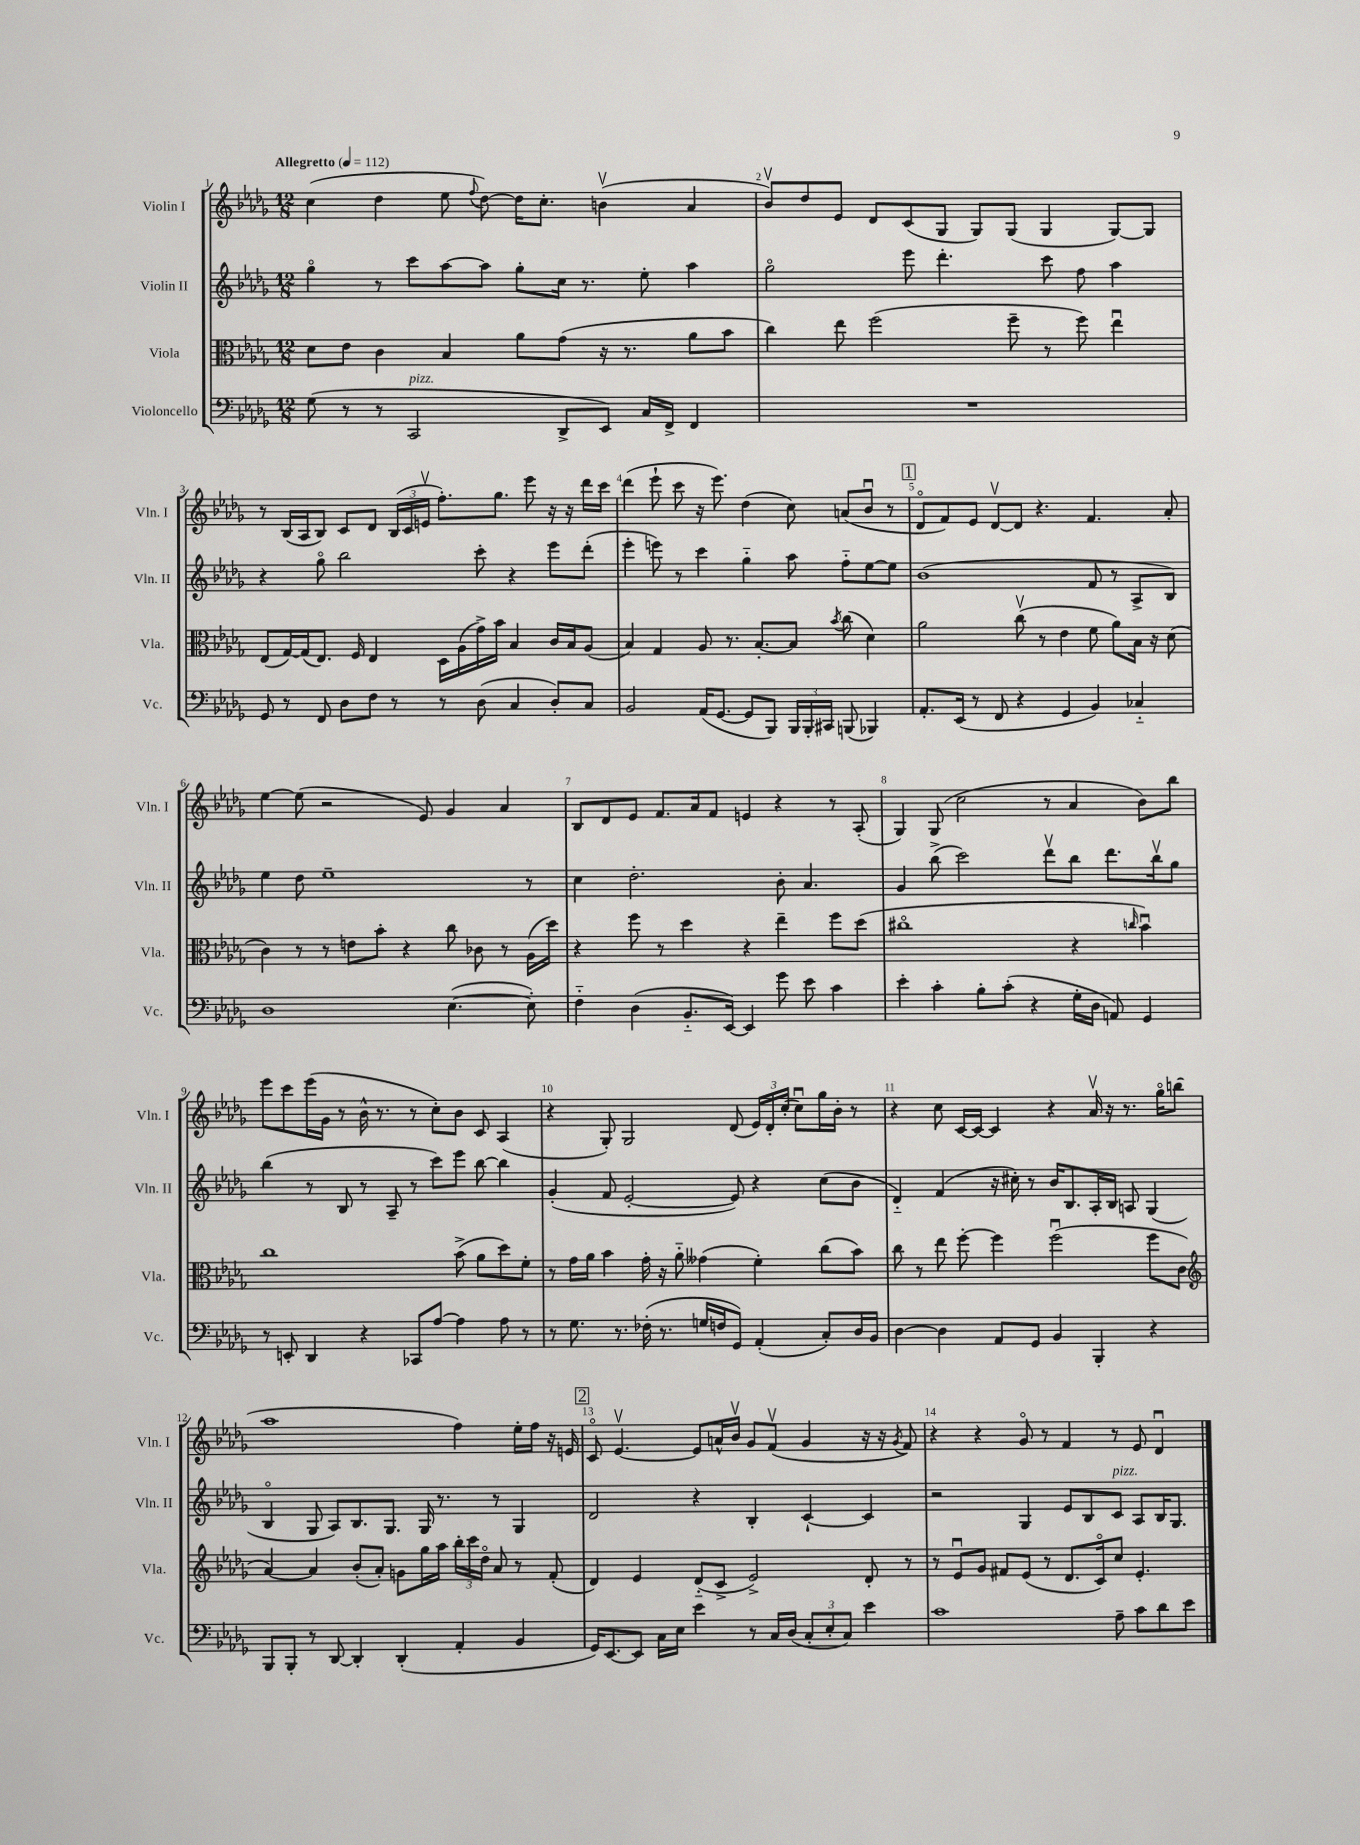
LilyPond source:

<<
\new StaffGroup <<
\new Staff = "s0" \with { instrumentName = "Violin I" shortInstrumentName = "Vln. I" } {
    \clef treble \key des \major \numericTimeSignature \time 12/8 \tempo "Allegretto" 4 = 112
    \autoBeamOff c''4( des''4 ees''8 \appoggiatura { f''8 } des''8~) des''16[ c''8.]-. b'4\upbow( aes'4 |
    bes'8[\upbow) des''8 ees'8] des'8[ c'8( ges8] ges8[) ges8]( ges4 ges8[~) ges8] |
    r8 bes16[( aes16 bes8]) c'8[ des'8] \tuplet 3/2 { bes16[( c'16 e'16]\upbow } f''8.[-.) ges''8.] ees'''8 r16 r16 des'''16[ c'''16] |
    des'''4( ees'''8-! c'''8 r16 ees'''8.) des''4( c''8) a'8[( bes'8]\downbow r8 |
    \mark \markup { \box "1" } des'8[\flageolet f'8) ees'8] des'8[~\upbow des'8] r4. f'4. aes'8-. |
    ees''4~ ees''8( r2 ees'8) ges'4 aes'4 |
    bes8[ des'8 ees'8] f'8.[ aes'16 f'8] e'4 r4 r8 aes8-.( |
    ges4) ges8( c''2 r8 aes'4 bes'8[) bes''8] |
    ees'''8[ c'''8 ees'''16( ges'16] r8 bes'16-^ r8. r8 c''8[-.) bes'8] c'8 aes4( |
    r4 ges8-.) ges2 des'8( \tuplet 3/2 { ees'16[) des'16-. c''16]-.( } c''8[\downbow) ges''16 bes'16]-. r8 |
    r4 c''8 c'16[~ c'16]~ c'4 r4 aes'16\upbow r16 r8. ges''16[\flageolet b''8]( |
    aes''1 f''4) ees''16[-. f''16] r16 e'16 |
    \mark \markup { \box "2" } c'8\flageolet ees'4.~\upbow ees'8[ a'16-^ bes'16]\upbow ges'8[ f'8]\upbow( ges'4 r16 r16 \acciaccatura { ges'8 } f'8) |
    r4 r4 ges'8\flageolet r8 f'4 r8 ees'8 des'4\downbow \bar "|." |
}
\new Staff = "s1" \with { instrumentName = "Violin II" shortInstrumentName = "Vln. II" } {
    \clef treble \key des \major \numericTimeSignature \time 12/8
    \autoBeamOff ges''4\flageolet r8 c'''8[ aes''8~ aes''8] ges''8[-. c''16] r8. ees''8-. aes''4 |
    ges''2\flageolet ees'''8 des'''4.-. c'''8 f''8 aes''4 |
    r4 ges''8\flageolet bes''2 c'''8-. r4 ees'''8[ des'''8]-.( |
    ees'''4-. e'''8) r8 c'''4 ges''4-_ aes''8 f''8[-_ ees''8~ ees''8] |
    \mark \markup { \box "1" } bes'1( f'8 r8 aes8[-> bes8]) |
    ees''4 des''8 ees''1-- r8 |
    c''4 des''2.-. bes'8-. aes'4. |
    ges'4 bes''8->( c'''2) des'''8[\upbow bes''8] des'''8.[ bes''16\upbow ges''8] |
    bes''4( r8 bes8 r8 aes8-- r8 c'''8[) ees'''8] bes''8~ bes''4 |
    ges'4-.( f'8 ees'2~-. ees'8) r4 c''8[( bes'8] |
    des'4-_) f'4( r16 cis''16-.) r8 bes'16[ bes8. aes16-. bes16] a8 ges4( |
    bes4\flageolet ges8 aes8[) bes8. ges8.] ges16 r8. r8 ges4 |
    \mark \markup { \box "2" } des'2 r4 bes4-. c'4~-! c'4 |
    r2 ges4 ees'8[ bes8 c'8]^\markup { \italic "pizz." } aes8[ bes16 ges8.] \bar "|." |
}
\new Staff = "s2" \with { instrumentName = "Viola" shortInstrumentName = "Vla." } {
    \clef alto \key des \major \numericTimeSignature \time 12/8
    \autoBeamOff des'8[ ees'8] c'4 bes4 aes'8[ ges'8]( r16 r8. aes'8[ bes'8] |
    c''4) ees''8 f''2( f''8-- r8 f''8) ees''4\downbow |
    ees8[( ges16~) ges16( ees8.]) f16 ees4 des16[ aes16( ges'16->) bes'16] bes4 c'16[ bes16 aes8]( |
    bes4) ges4 aes8 r8. bes8.[~-. bes8] \acciaccatura { bes'8 } c''8( des'4) |
    \mark \markup { \box "1" } aes'2 c''8\upbow( r8 ees'4 f'8 aes'8[) bes16] r16 des'8( |
    c'4) r8 r8 e'8[ bes'8]-. r4 c''8 ces'8 r8 aes16[( des''16]) |
    r4 f''8 r8 des''4 r4 ees''4-- f''8[ des''8]( |
    cis''1\flageolet r4 \grace { c''16 } bes'4\downbow) |
    c''1 bes'8->( aes'8[ des''8) f'8]-. |
    r8 ges'16[ aes'16] bes'4 ges'16-. r16 aes'8-_ geses'4( f'4-.) c''8[( bes'8]) |
    c''8 r8 ees''8 f''8~-. f''4 f''2\downbow( f''8[ c'8] |
    \clef treble aes'4~) aes'4 bes'8[-.( aes'8]-.) g'8[ ges''16 aes''16] \tuplet 3/2 { bes''16[-. c'''16 des''16]\flageolet } aes'8 r8 f'8-.( |
    \mark \markup { \box "2" } des'4) ees'4 des'8[-_( c'8]-> ees'2->) des'8-. r8 |
    r8 ees'8[\downbow ges'8] fis'8[ ees'8]( r8 des'8.[ c'16\flageolet) c''8] ees'4.-. \bar "|." |
}
\new Staff = "s3" \with { instrumentName = "Violoncello" shortInstrumentName = "Vc." } {
    \clef bass \key des \major \numericTimeSignature \time 12/8
    \autoBeamOff ges8( r8 r8 c,2^\markup { \italic "pizz." } des,8[-> ees,8]) c16[ f,16]-> f,4 |
    R1. |
    ges,8 r8 f,8 des8[ f8] r8 r8 des8( c4 des8[-.) c8] |
    bes,2 aes,16[( ges,8.]~ ges,8[ bes,,8]) \tuplet 3/2 { bes,,16[ bes,,16-. cis,16] } b,,8( bes,,4) |
    \mark \markup { \box "1" } aes,8.[-. ees,16]( r8 f,8 r4 ges,4 bes,4) ces4-_ |
    des1 ees4.~( ees8-.) |
    f4-_ des4( bes,8.[-_ ees,16]~) ees,4 ges'8 ees'8 c'4 |
    ees'4-. c'4-. bes8[-. c'8]-.( r4 ges16[-. des16] a,8) ges,4 |
    r8 e,8-. des,4 r4 ces,8[ aes8]~ aes4 aes8 r8 |
    r8 ges8. r8. fes16-.( r8. g16[ f16 ges,8]) aes,4-.( c8[-.) des16 bes,16] |
    des4~ des4 aes,8[ ges,8] bes,4 bes,,4-. r4 |
    bes,,8[ bes,,8]-. r8 des,8~ des,4-. des,4-.( aes,4-. bes,4 |
    \mark \markup { \box "2" } ges,16[) ees,8.~ ees,8] c16[ ees16] ees'4 r8 c16[ des16]( \tuplet 3/2 { c8[-. ees8-. c8]) } ees'4 |
    c'1 aes8-- c'8[ des'8 ees'8] \bar "|." |
}
>>
>>
\layout { \context { \Score \override BarNumber.break-visibility = ##(#f #t #t) barNumberVisibility = #all-bar-numbers-visible } }
